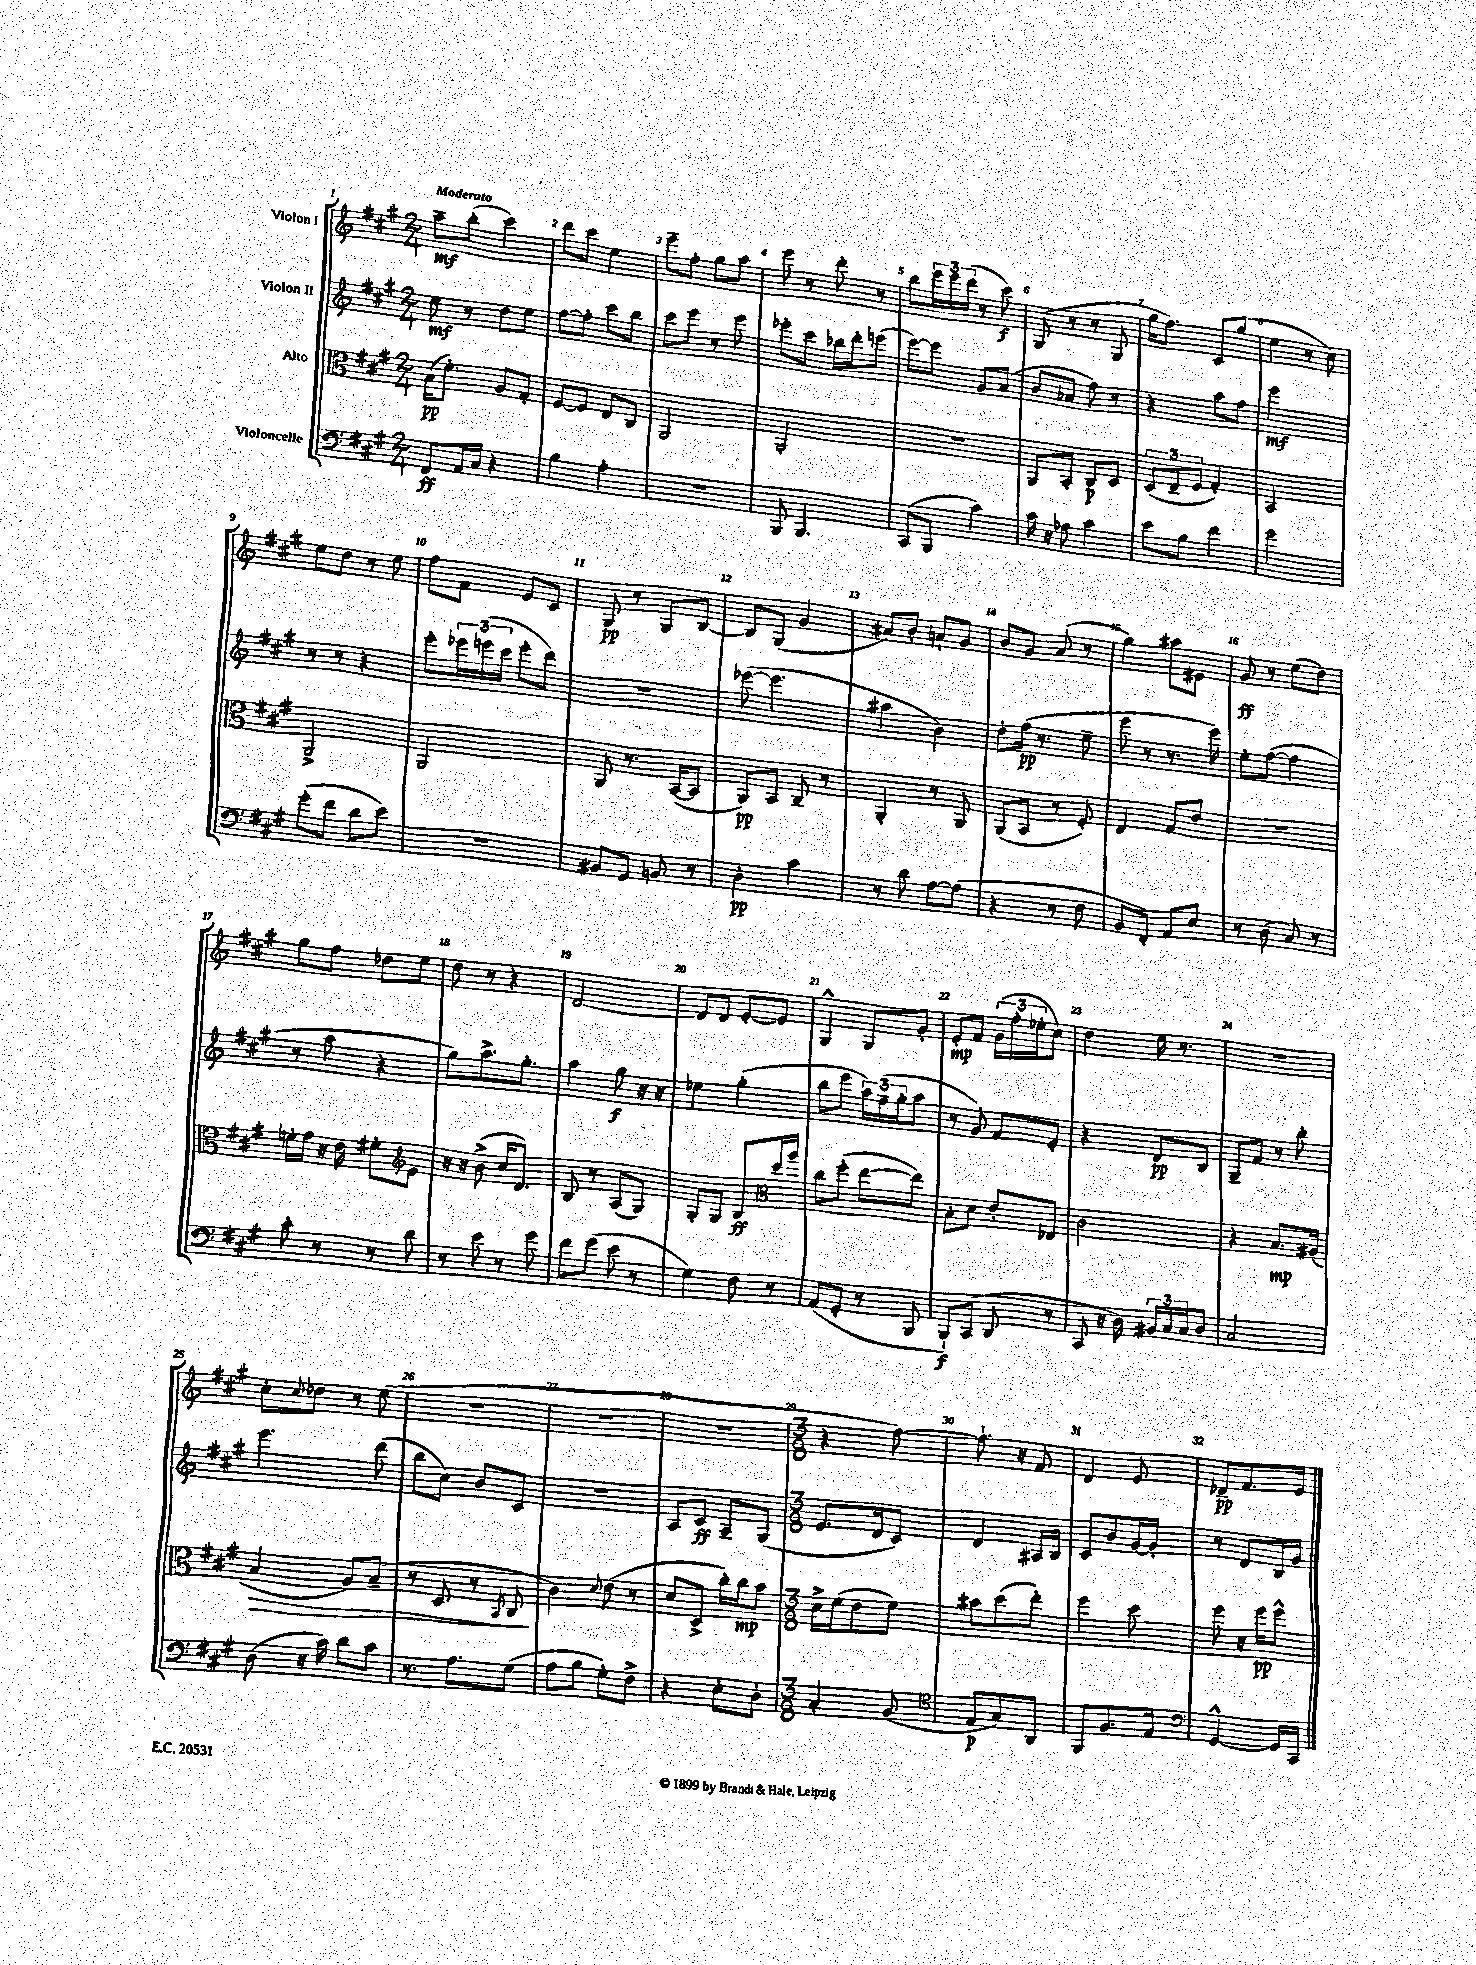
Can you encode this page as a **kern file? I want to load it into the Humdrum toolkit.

**kern	**kern	**kern	**kern
*staff4	*staff3	*staff2	*staff1
*clefF4	*clefC3	*clefG2	*clefG2
*k[f#c#g#]	*k[f#c#g#]	*k[f#c#g#]	*k[f#c#g#]
*M2/4	*M2/4	*M2/4	*M2/4
8FF#	(16B	8ee	8aa~
.	8.f#')	.	.
16AA	.	8r	(8bb'
16C#	.	.	.
4r	8A	8dd	4ccc#)
.	8G#'	8ee	.
=	=	=	=
4B	[8F#	[8ff#	8ddd
.	8F#]	8ff#']	8ccc#
4A'	8E	8ccc#	4ee
.	8C#	8bb	.
=	=	=	=
2r	2AA	8ccc#	8eee~
.	.	8eee	8ff#'
.	.	8r	8gg#
.	.	8eee	8aa
=	=	=	=
8BBB	2AA'	8eee-'	8eee
4.BBB	.	8ccc#	8r
.	.	16bb-	8ddd'
.	.	16ddd'	.
.	.	(8eee	8r
=	=	=	=
(8CC#	2r	[8eee)	8bb
8BBB	.	8eee]	24eee
.	.	.	24eee
.	.	.	(24ddd
4c#)	.	8g#	8r
.	.	(8a	8ccc#)
=	=	=	=
16c#	8AA	8b	(8G#
16r	.	.	.
8A-	8BB'	8a-	8r
4c#	8C#	8ff#)	8r
.	8D	8r	8G#
=	=	=	=
8e	(12D	4r	16gg#
.	.	.	8.ff#)
.	12E~	.	.
8B	.	.	.
.	12F#	.	.
4f#	4G#')	8aa	8c#
.	.	8ff#	(8gg#
=	=	=	=
2g#	2BB	2eee	4ee
.	.	.	8r
.	.	.	8cc#)
=	=	=	=
(8g#'	2AA^	8r	8ee
8f#	.	8r	8dd
8d	.	4r	8r
8e)	.	.	8ee
=	=	=	=
2r	2AA	8eee'	8ff#
.	.	24eee-	8f#
.	.	(24eee	.
.	.	24ccc#	.
.	.	8eee'	8e
.	.	8ddd)	8c#
=	=	=	=
8BB#	8AA	2r	8G#
8GG#	8.r	.	8r
8BB	.	.	8G#
.	([16BB	.	.
8r	8BB]	.	[8B
=	=	=	=
4D'	8AA)	([8eee-	8B]
.	8BB	4.eee-]	(8G#
4c#	8C#~	.	4g#
.	8r	.	.
=	=	=	=
8r	4AA'	4aa#	8a#)
8d	.	.	8b'
[8A	8r	4b)	8a`
(8A]	8AA	.	8g#
=	=	=	=
4r	(8AA	8dd'	8b
.	8BB	(16ff#	8g#
.	.	8.r	.
8r	8r	.	(8a
8F#	8F#')	8ee~	8r
=	=	=	=
8BB	4E	8eee	4gg#)
8FF#')	.	8r	.
8AA	8G#	8.r	8aa#
8E	8e	.	8e#
.	.	16eee)	.
=	=	=	=
8r	2r	8ee'	8g#
(8D	.	([8ff#	8r
8C#)	.	4ff#]	(8ee
8r	.	.	8dd)
=	=	=	=
8c#'	16f'	8r	8gg#
.	16g#	.	.
8r	16r	8aa	8ff#
.	16e	.	.
8r	8f#'	4r	8dd-
8d	8e	.	8ee
=	=	=	=
*	*clefG2	*	*
8r	16r	8gg#)	8dd
.	16r	.	.
8e	(8b^	8.aa^	8r
8r	16cc#	.	4r
.	8.d)	8.gg#'	.
8g#	.	.	.
=	=	=	=
8f#	8B	4aa	[2d
(8g#	8r	.	.
8e	(8A	8gg#	.
8r	8G#)	16r	.
.	.	16r	.
=	=	=	=
4G#)	8G#'	4ee-	8d]
.	8G#	.	8d
8F#	8B	(4gg#'	[8e'
8r	16dd	.	8e]
.	16aa	.	.
=	=	=	=
*	*clefC3	*	*
(8AA	8cc#	8bb	4G#^^
8GG#'	(8ff#'	8eee	.
8r	[8ee	24aa)	8G#
.	.	(24ff#~	.
.	.	24gg#'	.
8BBB	8ee])	8aa	8g#'
=	=	=	=
8BBB`)	8B'	8r	8e'
(8CC#	8d	8g#)	8f#
8DD	8e'	8f#	(24g#
.	.	.	24ff#'
.	.	.	24ee-'
8r	8E-	8e'	8cc#)
=	=	=	=
8CC#	2c#	4r	4dd
16r	.	.	.
16D)	.	.	.
24BB#	.	8d	16ee
24C#	.	.	.
.	.	.	8.r
24C#	.	.	.
8D	.	8B	.
=	=	=	=
2C#	4r	8G#~	2r
.	.	8f#	.
.	8.B	8r	.
.	.	8bb'	.
.	(16A#	.	.
=	=	=	=
(8D	4B	4.eee	8cc#'
.	.	.	8qqcc#
16r	.	.	8dd-
16c#)	.	.	.
8d	8A)	.	8r
8c#	(8B~	(8ddd	(8ee
=	=	=	=
8.r	8r	8bb	2r
.	8D	8cc#)	.
8.A	.	.	.
.	8r	8b	.
.	8qBB	.	.
(8G#	8C#	8c#	.
=	=	=	=
8A	4c#)	2r	2r
8B	.	.	.
.	8qqd	.	.
8G#')	(8e	.	.
8F#^	8r	.	.
=	=	=	=
4r	8d	8A	2r
.	8D^	8c#	.
8E'	16cc#')	8A~	.
.	16cc#	.	.
8D'	8b	(8G#	.
=	=	=	=
*M3/8	*M3/8	*M3/8	*M3/8
4C#'	16d^	8.e	4r
.	(16f#	.	.
.	8e	.	.
.	.	16d	.
(8BB	8f#)	8c#)	[8ff#)
=	=	=	=
*clefC4	*	*	*
8E	8b#	4d	8.ff#`]
8G#)	(8dd	.	.
.	.	.	16r
8AA	8ee')	16A#	8f#
.	.	16B	.
=	=	=	=
8FF#	4ff#	8c#	4d
8.F#	.	8b	.
.	8dd	[16g#	8e
16E	.	16g#']	.
=	=	=	=
*clefF4	*	*	*
[4GG#^^	8ff#	8r	8d-~
.	16r	8d	8.f#
.	16ff#	.	.
16GG#]	8ff#^^	16B	.
16CC#	.	16g#	16e
==	==	==	==
*-	*-	*-	*-
